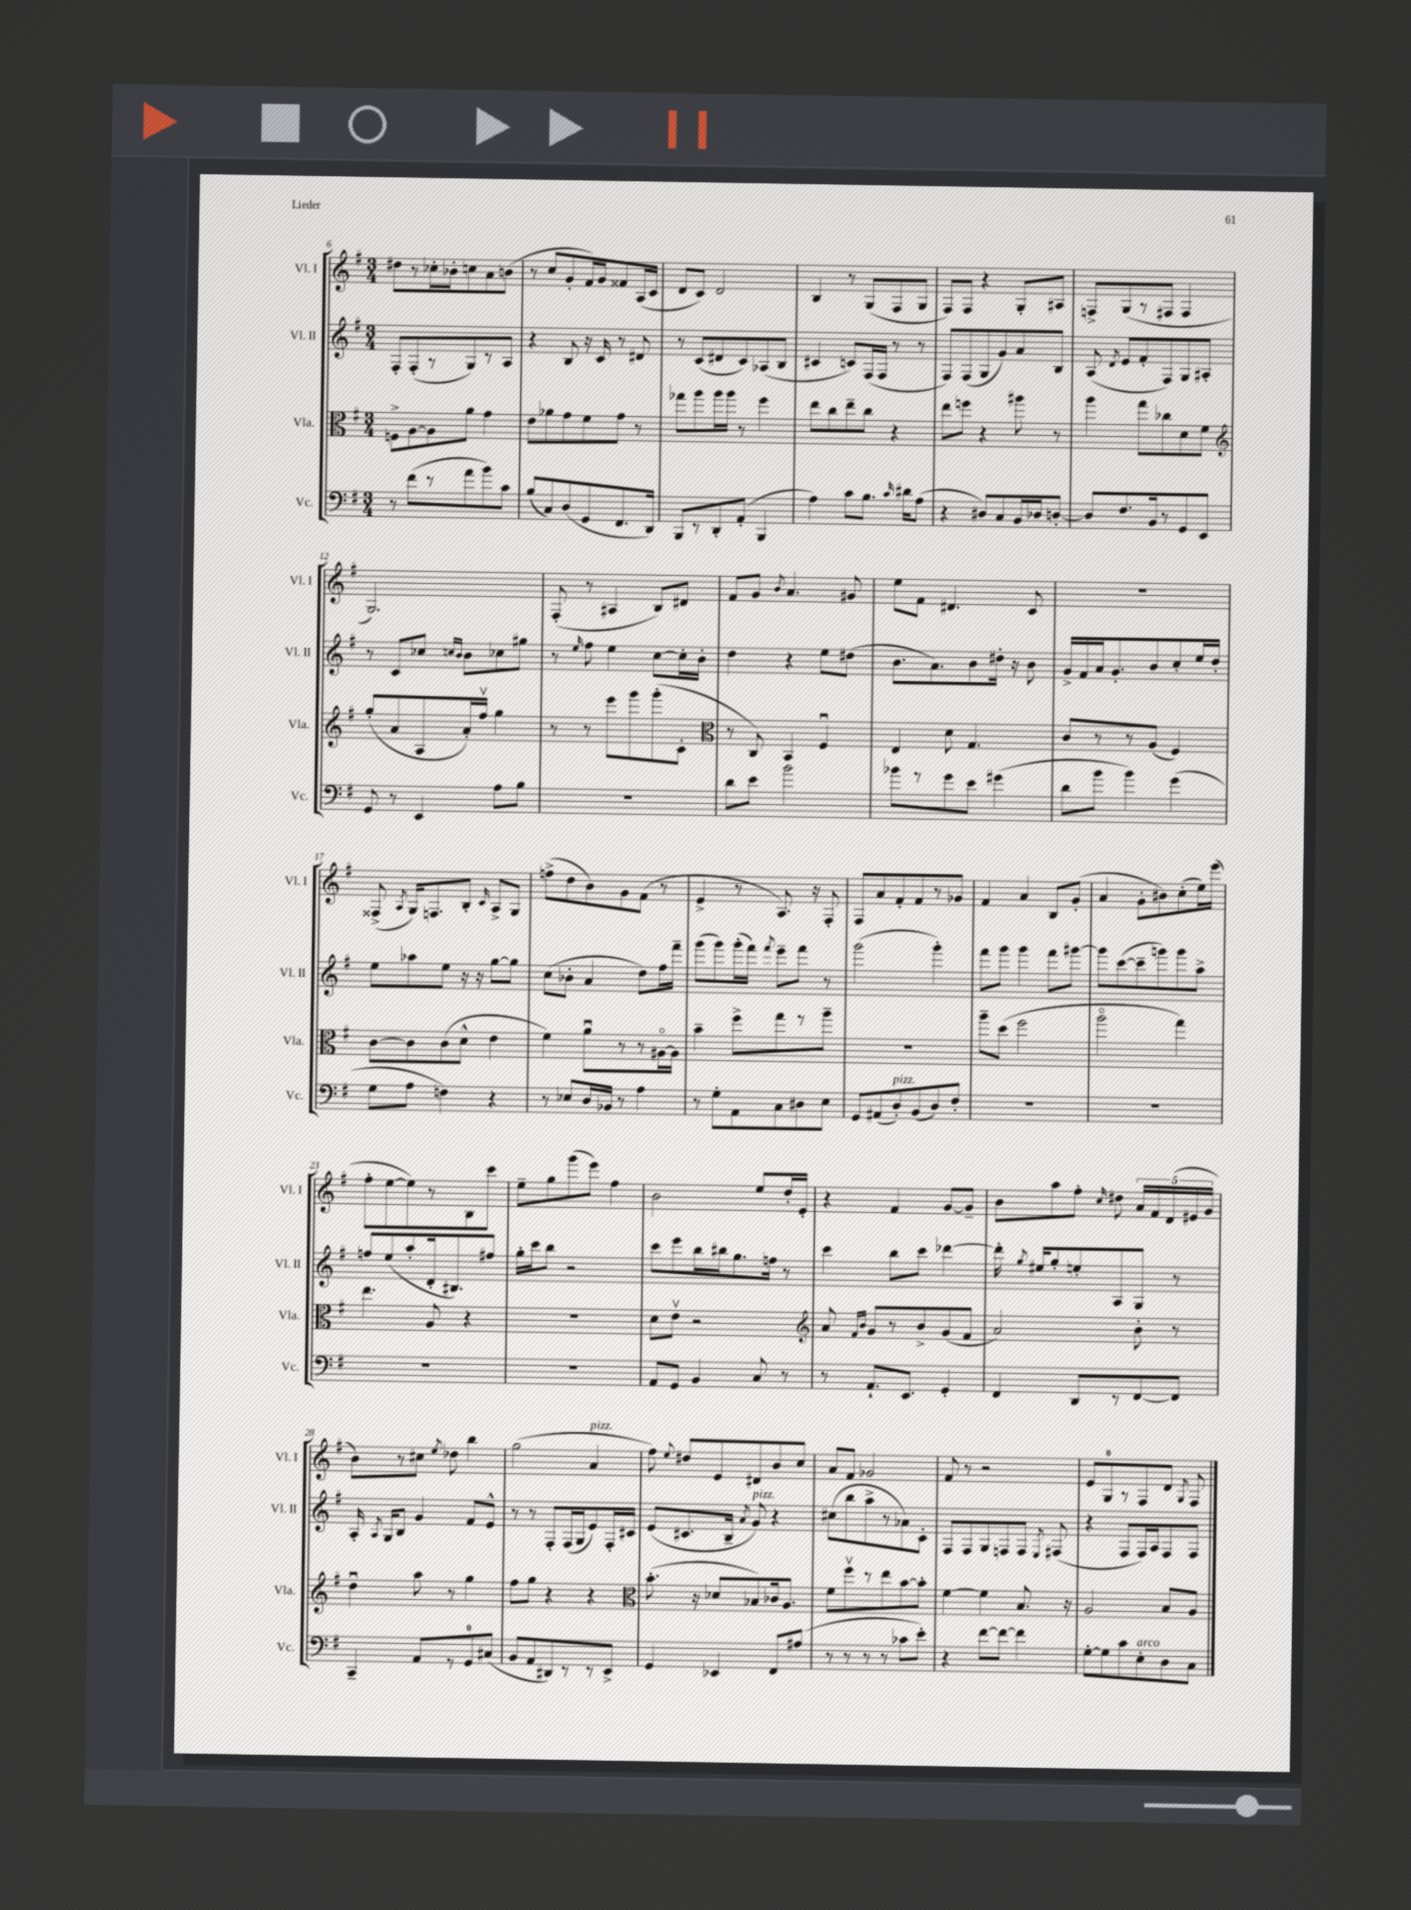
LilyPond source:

<<
\new StaffGroup <<
\new Staff = "s0" \with { instrumentName = "Vl. I" shortInstrumentName = "Vl. I" } {
    \clef treble \key g \major \numericTimeSignature \time 3/4
    \autoBeamOff dis''8[ r8 ces''16-. bes'16-. c''8 a'8 b'8]( |
    r8 c''8[ g'8-. fis'16) g'16 fisis'8 a16( c'16] |
    d'8[ c'8]) d'2 |
    b4 r8 g8[( fis8 g8] |
    fis8[) fis8] r4 g8[-. ais8] |
    f8[-> g8( r8 fis8] fis4 |
    g2.) |
    fis8-.( r8 ais4 b8[) dis'8] |
    fis'8[ g'8] \acciaccatura { b'8 } a'4. gis'8 |
    e''8[ fis'8] dis'4. c'8 |
    R2. |
    fisis8->( \acciaccatura { a8 } g16[) f8. b8]-. \grace { c'16 } a8[-> g8] |
    f''8[->( d''8 b'8) g'8 fis'8]( r8 |
    e'4-> r8 a8.) r16 fis8-. |
    fis8[ a'8 fis'8-. fis'8 r8 ges'8] |
    fis'4 a'4 b8[ g'8]-.( |
    a'4 g'8[-. bis'8) c''8-.( e''16) e'''16]( |
    fis''8[-. e''8~ e''8) r8 b8 c'''8] |
    e''8[-- g''8 g'''8( e'''8]) fis''4 |
    b'2 e''8[ d''16-. e'16]-. |
    r4 fis'4 g'8[~ g'8]-- |
    b'8[ a''8 fis''8]-. \grace { c''16 } dis''8 \tuplet 5/4 { a'16[ fis'16 d'16( eis'16 g'16] } |
    b'8[) r8 cis''8] \acciaccatura { e''8 } des''8 b''4 |
    g''2( a'4^\markup { \italic "pizz." } |
    fis''8) \appoggiatura { e''8 } dis''8[ e'8 dis'8 b'8 c''8] |
    a'8[ fis'8] ges'2 |
    fis'8 r8 r2 |
    e'8[ g8-0 r8 fis8 d'8] \acciaccatura { g8 } fis8 \bar "|." |
}
\new Staff = "s1" \with { instrumentName = "Vl. II" shortInstrumentName = "Vl. II" } {
    \clef treble \key g \major \numericTimeSignature \time 3/4
    \autoBeamOff fis8[-. fis8-.( r8 g8) r8 a8] |
    r4 b8 r16 c'16 r8 dis'8 |
    r8 c'8[( dis'8 c'8) aes8( b8] |
    cis'4 c'8[) fis16( fis16] r8 r8 |
    fis8[) fis8( g8 g'8) a'8 b8] |
    a8( \acciaccatura { d'8 } e'8[ fis'8-. fis8) g8 ais8]-. |
    r8 c'8[ ces''8] \grace { c''16[ b'16] } b'8[ ces''8 gis''8] |
    r8 \grace { e''16 } fis''8 e''4 c''8[~ c''16-. b'16]-. |
    d''4 r4 e''8[ dis''8]( |
    b'8.[ a'8.) b'8 dis''16]-. r16 b'8 |
    g'16[-> fis'16 a'16 g'8.-. b'8 c''8-. e''16 d''16]-. |
    e''8[ aes''8 e''8] r16 r16 g''8[~ g''8] |
    c''8[( bes'8]-. a'4 d''8[) fis''16 fis'''16]-- |
    g'''8[( g'''8) g'''16-.( fis'''16]) \acciaccatura { fis'''8 } e'''8[-- fis'''8] r8 |
    g'''2( g'''4-.) |
    fis'''8[ g'''8] g'''4 fis'''8[ gis'''8]~ |
    gis'''8[ c'''8~( c'''8-- g'''8) g'''8 a''8]-> |
    f''8[ e''8( a''8-. d'16-. bis8.) fis''8] |
    g''16[-. c'''16 b''8] r2 |
    c'''8[ e'''8 b''16 bis''16 g''8. f''16] r8 |
    c'''4 b''8[ c'''8] des'''4~ |
    des'''16-. \acciaccatura { g''8 } eis''16[ g''8-. e''8-. a8 g8] r8 |
    a16-. \acciaccatura { a8 } g16[ b8] g'4 fis'8[ e'8]-^ |
    r8 r8 fis8[-. fis16( g16 e'8) fis16-. cis'16] |
    e'8[( cis'8. b16]-- \acciaccatura { a'8 } g'8^\markup { \italic "pizz." }) r4 |
    cis''8[( b''8 a''8-> r8 aes'8) c'8]-. |
    fis8[ fis8 g8 f8 f8] \acciaccatura { e8 } fis8( |
    r4 fis8[ fis16) a16 fis8 fis8] \bar "|." |
}
\new Staff = "s2" \with { instrumentName = "Vla." shortInstrumentName = "Vla." } {
    \clef alto \key g \major \numericTimeSignature \time 3/4
    \autoBeamOff f8[-> a8~ a8 a'8] g'4 |
    e'8[ aes'8 g'8 fis'8 g'8] r8 |
    ges''8[ a''8 a''16 a''16] r8 fis''4 |
    e''8[ c''8 e''8-- c''8] r4 |
    e''8[ f''8] r4 ais''8 r8 |
    a''4 g''8[ ces''8 d'8 fis'8] |
    \clef treble g''8[-.( a'8 a8 a'16-.) fis''16]\upbow g''4 |
    r8 r8 e'''8[ g'''8 g'''8-.( c'8]-. |
    \clef alto r8 c8) b,4 fis4\downbow |
    e4 d'8 g4. |
    c'8[ r8 r8 a8]( fis4) |
    c'8[~ c'8 c'8( d'8]-^ e'4 |
    fis'4) a'8[\downbow r8 r8 ais16~\flageolet ais16] |
    b'4-- fis''8[-> g''8 r8 a''8]-- |
    R2. |
    a''8[-- d''8]( fis''2 |
    a''2\flageolet g''4) |
    e''4. a8 r4 |
    R2. |
    d'8[ e'8]\upbow r2 |
    \clef treble a'8 \grace { fis'16[ b'16] } g'8[ r8 b'8-> g'8( fis'8] |
    a'2) b'8-. r8 |
    d''4\downbow a''8 r8 g''4 |
    fis''8[ g''8] r4 r4 |
    \clef alto b'8.-.( r16 des'8[ bes8) ces'16 a8.] |
    fis'8[ fis''8\upbow r8 e''8 b'8~ b'8]-. |
    fis'4~ fis'4 b8. r16 |
    a2 b8[ a8] \bar "|." |
}
\new Staff = "s3" \with { instrumentName = "Vc." shortInstrumentName = "Vc." } {
    \clef bass \key g \major \numericTimeSignature \time 3/4
    \autoBeamOff r8 fis'8[( r8 a'8 b'8) c'8] |
    b8[( c8) d8( g,8 fis,8. d,16]) |
    b,,8[ r8 d,8-. a,8]-.( b,,4 |
    a4) c'8[ b8.] \grace { c'16 } dis'16[ a8]( |
    r4 dis8[) c8 b,16 des16 d8]~-. |
    d8[ fis8. b,16 r8 g,8 e,8] |
    g,8 r8 e,4 a8[ b8] |
    R2. |
    d'8[ e'8] b'2 |
    bes'8[ r8 g'8 e'8] gis'4( |
    d'8[ b'8] b'4) g'4( |
    g8[ a8] f4) r4 |
    r8 ees8[ d16 bes,16] r8 a4 |
    r8 g8[-. a,8 c8 dis8 e8] |
    g,8[ ais,8( d8-.^\markup { \italic "pizz." }) b,8( d8) fis8]-. |
    R2. |
    R2. |
    R2. |
    R2. |
    a,8[ g,8] b,4 c8 r8 |
    r8 a,8.[-! e,8.] g,4-. |
    fis,4 d,8[ r8 fis,8~ fis,8] |
    c,4-- a,8[ r8 g,8-0 cis8]( |
    b,8[ a,8 dis,8) r8 r8 e,8]-> |
    g,4 ees,4 fis,8[ ais8]( |
    r8 r8 r8 r8 ces'8[ e'8]-.) |
    r4 fis'8[~ fis'8]~ fis'4 |
    g8[~-. g8 c'8 e8-.^\markup { \italic "arco" } d8 c8] \bar "|." |
}
>>
>>
\layout { \context { \Score currentBarNumber = #6 } }
